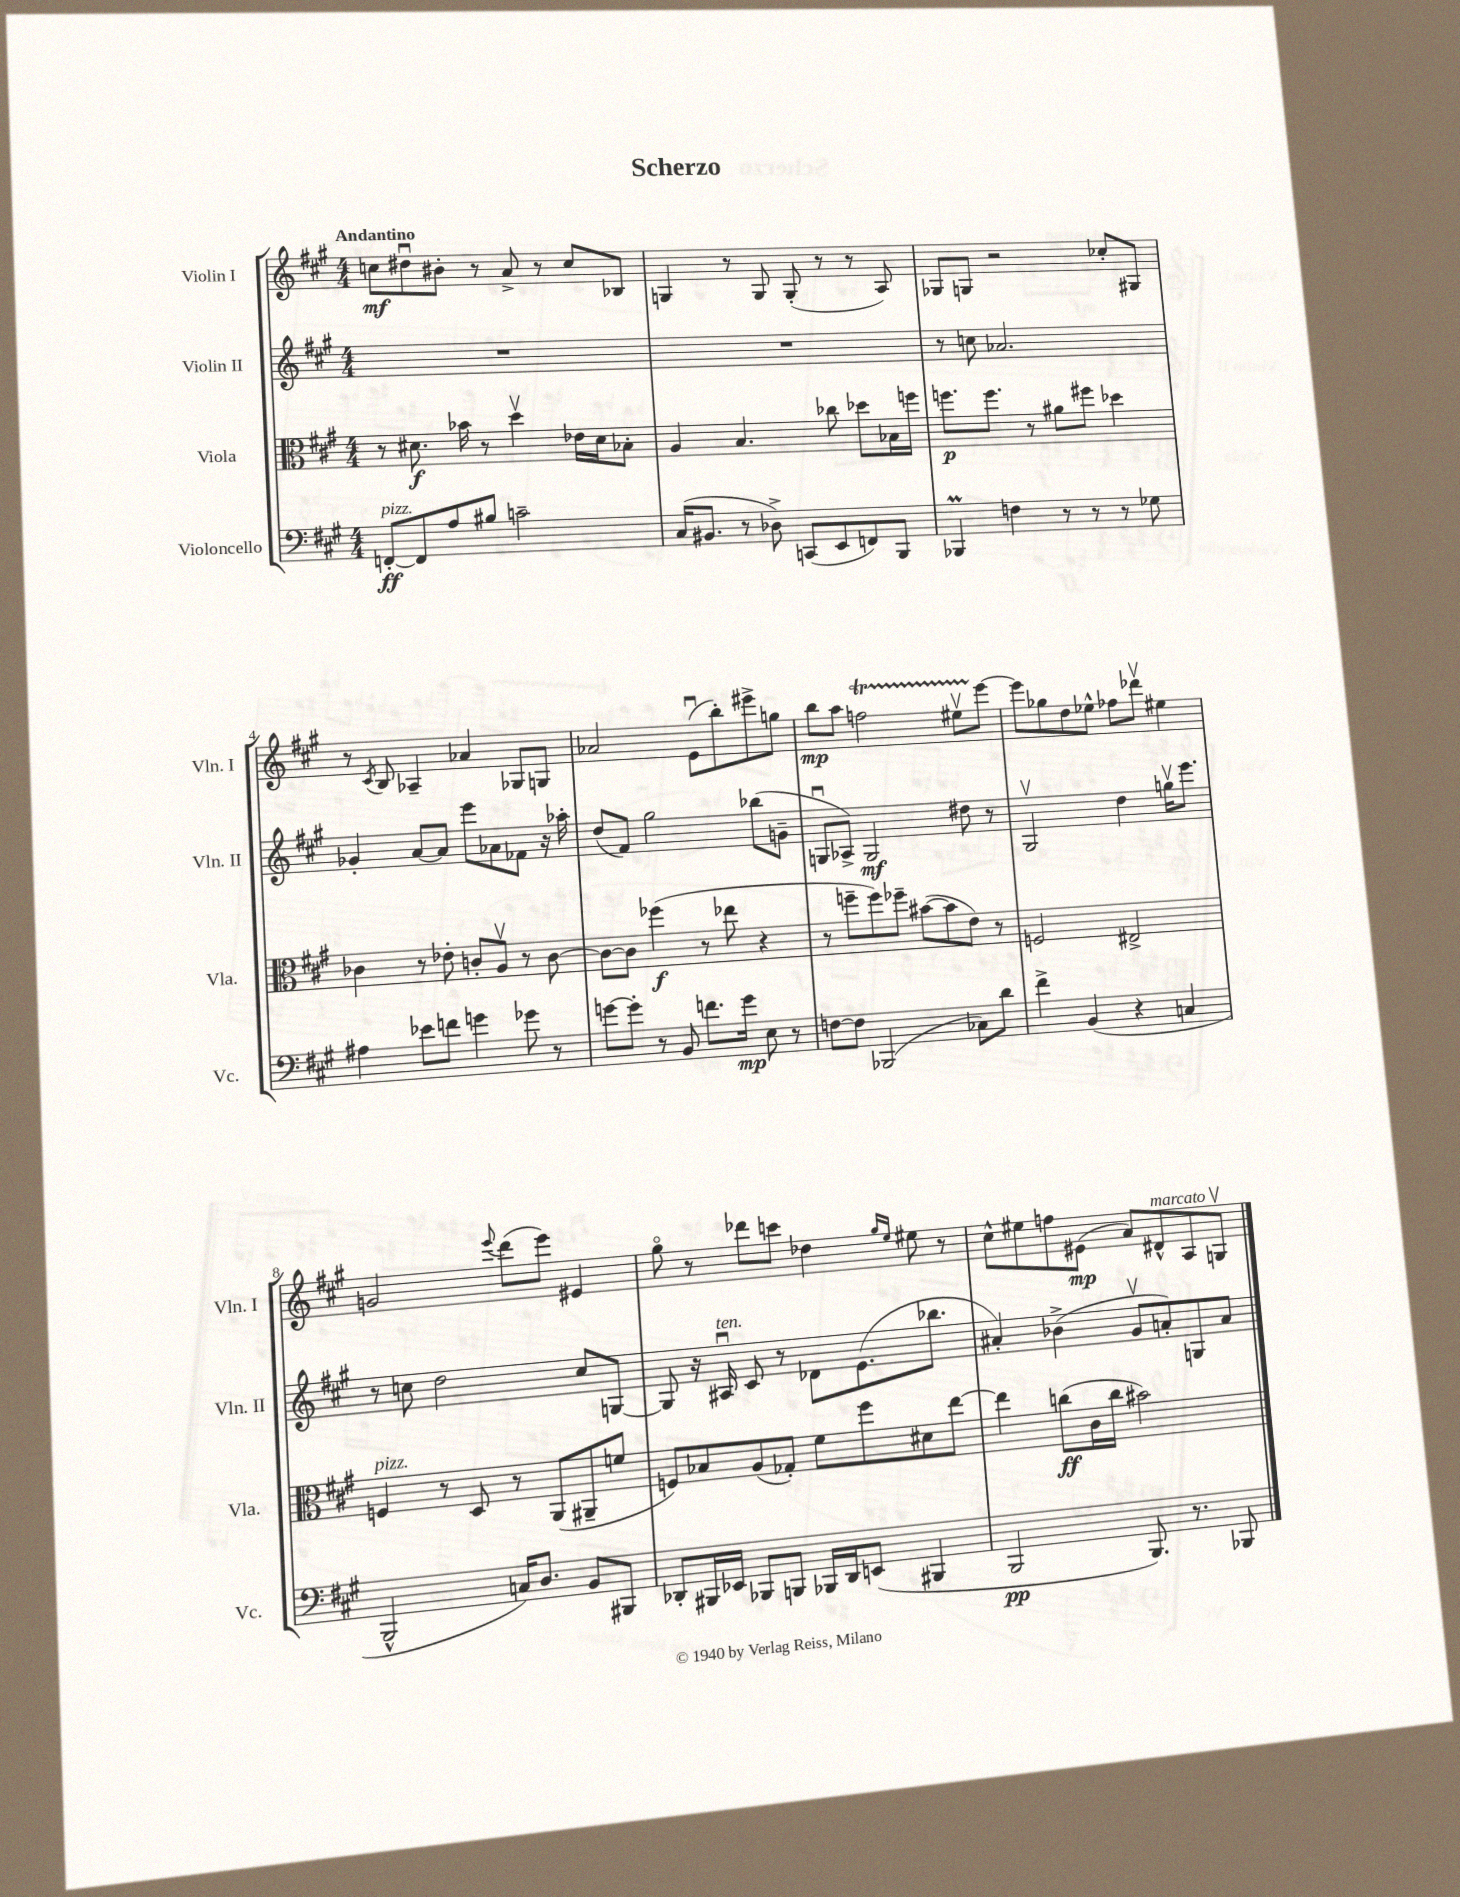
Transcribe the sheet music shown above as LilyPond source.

\header { title = "Scherzo" }
<<
\new StaffGroup <<
\new Staff = "s0" \with { instrumentName = "Violin I" shortInstrumentName = "Vln. I" } {
    \clef treble \key a \major \numericTimeSignature \time 4/4 \tempo "Andantino"
    c''8\mf dis''8\downbow bis'8-. r8 a'8-> r8 c''8 bes8 |
    g4 r8 g8 g8-.( r8 r8 a8) |
    ges8 g8 r2 ces''8-. gis8 |
    r8 \acciaccatura { cis'8 } b8 aes4-- aes'4 ges8 g8 |
    aes'2 e'8\downbow( b''8-.) eis'''8-> g''8 |
    b''8\mp a''8 f''2\startTrillSpan eis''8\upbow e'''8~\stopTrillSpan |
    e'''8 ges''8 d''8 ees''8-^ fes''8 des'''8\upbow eis''4 |
    g'2 \appoggiatura { e'''8 } d'''8( e'''8) eis'4 |
    gis''8\flageolet r8 des'''8 c'''8 des''4 \grace { gis''16 e''16 } eis''8 r8 |
    cis''8-^ eis''8 f''8 eis'8\mp( a'8) dis'8-^^\markup { \italic "marcato" } a8 g8\upbow \bar "|." |
}
\new Staff = "s1" \with { instrumentName = "Violin II" shortInstrumentName = "Vln. II" } {
    \clef treble \key a \major \numericTimeSignature \time 4/4
    R1 |
    R1 |
    r8 c''8 aes'2. |
    ges'4-. a'8~ a'8 e'''8 aes'8 fes'8 r16 aes''16-. |
    d''8( fis'8) gis''2 bes''8( g'8-- |
    g8\downbow aes8->) g2\mf dis''8 r8 |
    gis2\upbow d''4 g''16\upbow e'''8. |
    r8 c''8 d''2 c''8 g8~ |
    g8 r16 ais16\downbow^\markup { \italic "ten." } cis'8 r8 des'8 e'8.( bes''8. |
    ais'4-.) bes'4->( gis'8\upbow a'8-.) g8 a'8 \bar "|." |
}
\new Staff = "s2" \with { instrumentName = "Viola" shortInstrumentName = "Vla." } {
    \clef alto \key a \major \numericTimeSignature \time 4/4
    r8 dis'8.\f bes'16 r8 d''4\upbow ees'16 dis'16 bes8-. |
    a4 b4. ces''8 des''8 bes16 f''16 |
    f''8.\p f''8. r8 ais'8 fis''8 des''4 |
    ces'4 r8 ees'8-. c'8-. a8\upbow r8 c'8~ |
    c'8~ c'8 fes''4\f( r8 ees''8 r4 |
    r8 f''8-- f''8) fes''8-- bis'8~( bis'8 e'8) r8 |
    f2 eis2-> |
    f4^\markup { \italic "pizz." } r8 d8 r8 a,8( ais,8-- f'8 |
    f8) bes8 a8( ges8-.) fis'8 fis''8 dis'8 e''8~ |
    e''4 c''8\ff( cis'16 c''16 bis'2) \bar "|." |
}
\new Staff = "s3" \with { instrumentName = "Violoncello" shortInstrumentName = "Vc." } {
    \clef bass \key a \major \numericTimeSignature \time 4/4
    f,8~-.\ff^\markup { \italic "pizz." } f,8 a8 bis8 c'2-- |
    cis16( bis,8. r8 des8->) c,8( e,8 f,8) b,,8 |
    bes,,4\prall f4 r8 r8 r8 ges8 |
    ais4 ees'8 f'8 g'4 ges'8 r8 |
    g'8~ g'8-. r8 b,8 f'8. g'16\mp e8 r8 |
    f8~ f8 bes,,2( ces8) d'8 |
    fis'4-> b,4( r4 c4 |
    b,,2-^ c16) d8. b,8 bis,,8 |
    des,8-. bis,,16 ees,16 bes,,8 b,,8 bes,,16 des,16 e,8( bis,,4 |
    b,,2\pp b,,8.) r8. bes,,8 \bar "|." |
}
>>
>>
